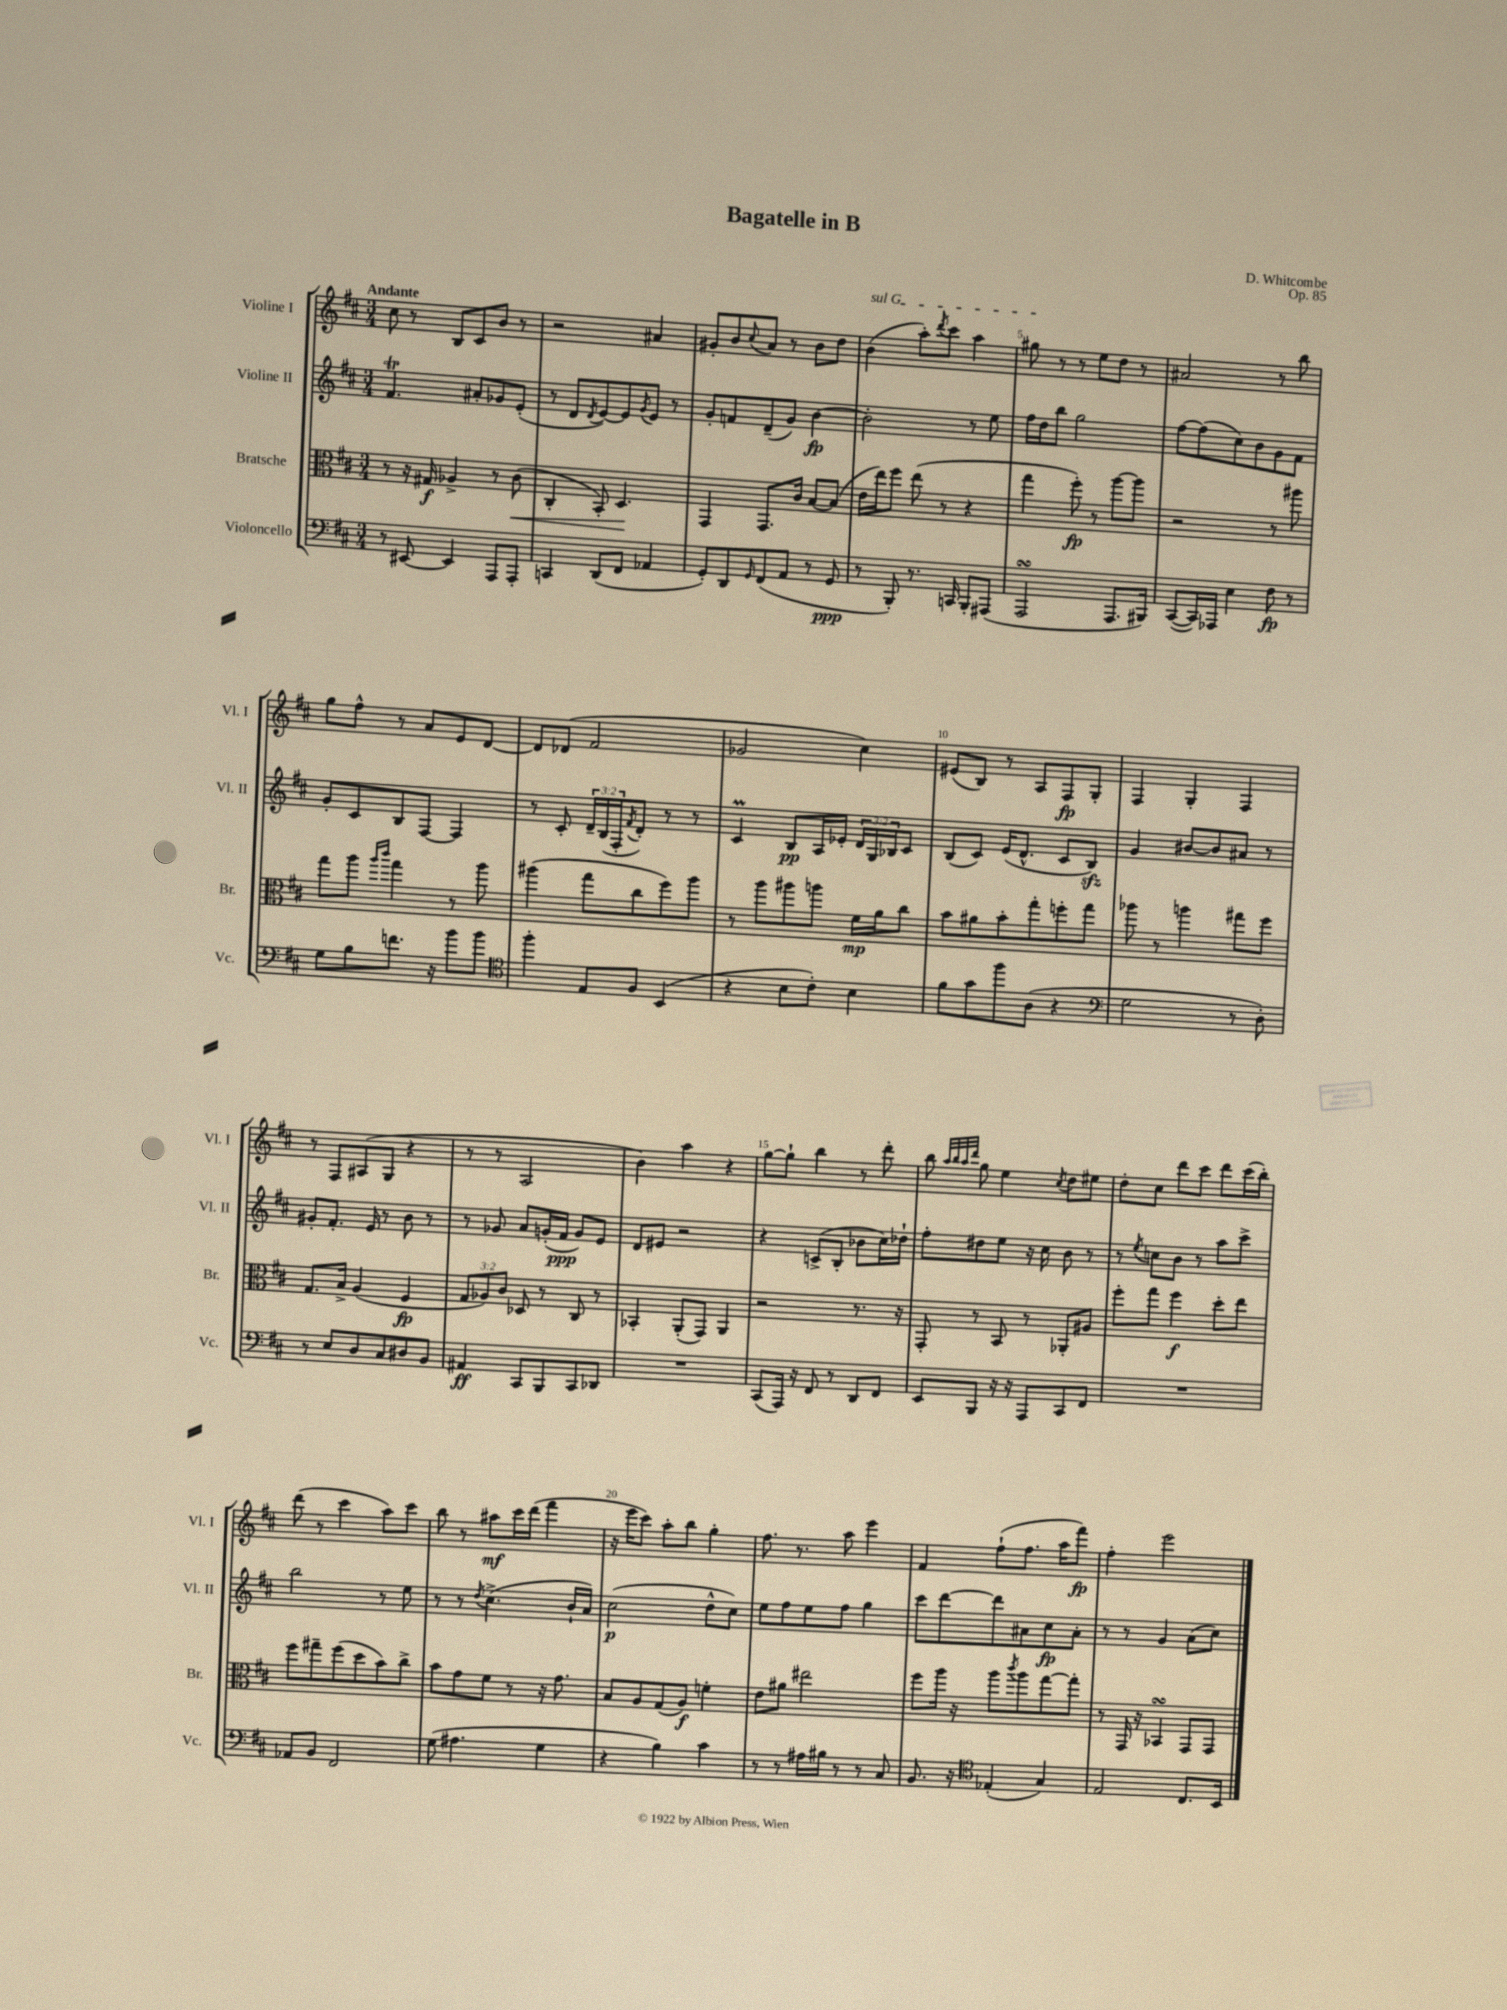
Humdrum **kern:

**kern	**kern	**kern	**kern
*staff4	*staff3	*staff2	*staff1
*clefF4	*clefC3	*clefG2	*clefG2
*k[f#c#]	*k[f#c#]	*k[f#c#]	*k[f#c#]
*M3/4	*M3/4	*M3/4	*M3/4
8r	8r	4.f#/	8cc#\
[8EE#/	16r	.	8r
.	16G#/	.	.
4EE#/]	4A-^/	.	8B/L
.	.	8a#'/L	8c#/
8AAA/L	8r	8g-/	8b/J
8AAA'/J	(8c#\	(8e'/J	8r
=	=	=	=
4CC/	4C#'/	8r	2r
.	.	8d/L	.
.	.	8qd/	.
(8DD/L	8BB'/)	[8e/)	.
8FF#/J	4.D/	8e/]	.
.	.	8qg/	.
4AA-/	.	8e/J	4a#/
.	.	8r	.
=	=	=	=
8GG'/L)	4GG/	8g'/L	8g#'/L
8DD/	.	8f/	8b/
16qqGG/	.	.	8qqcc#/
(8FF#/	8.GG/L	(8d~/	8a/J
8AA/J	.	8g/J)	8r
.	16c#/Jk	.	.
8r	[8B/L	[4b\	8b\L
8GG/	(8B/]J	.	8dd\J
=	=	=	=
8r	16e\LL	2b'\]	(4b\
.	16ee\J)	.	.
8BBB'/)	8ff#\J	.	.
8.r	(8ee\	.	8aa'\L)
.	.	.	8qddd/
.	8r	.	8ccc#\J
16CC/	.	.	.
8BBB'/L	4r	8r	4aa\
(8AAA#/J	.	8ee\	.
=	=	=	=
2AAA/	4gg\	16ff#\LL	8gg#\
.	.	16dd\J	.
.	.	8bb\J	8r
.	8ff#'\)	2gg\	8r
.	8r	.	8ee\L
8.AAA/L	[8aa\L	.	8dd\J
.	8aa\]J	.	8r
16BBB#/Jk)	.	.	.
=	=	=	=
([8CC#/L	2r	[8ff#\L	2a#/
16CC#/]L)	.	(8ff#\]	.
16AAA-/JJ	.	.	.
4E\	.	8cc#\)	.
.	.	8b\	.
8F#\	8r	8g\	8r
8r	8aa#\	8f#\J	8bb\
=	=	=	=
8G\L	8gg\L	8g'/L	8gg\L
8B\	8aa\J	8c#/	8ff#^^\J
.	16qqaa/LL	.	.
.	16qqccc#/JJ	.	.
8.f\J	4gg\	8B/	8r
.	.	[8F#/J	8a/L
16r	.	.	.
8b\L	8r	4F#/]	8e/
8b\J	8aa\	.	[8d/J
=	=	=	=
*clefC4	*	*	*
4ff#'\	(4aa#\	8r	8d/]L
.	.	8c#'/	(8d-/J
8E/L	8gg\L	24d~/LL	2f#/
.	.	(24B/	.
.	.	24F#'/J	.
.	.	8qf#/	.
8F#/J	8cc#\	8d'/J)	.
(4BB/	8ff#\)	8r	.
.	8aa#\J	8r	.
=	=	=	=
4r	8r	4c#/	2g-/
.	8aa\L	.	.
8B\L	8aa#\	8B/L	.
8c#'\J)	8aa\J	16A/L	.
.	.	16e-'/JJ	.
4B\	16f#\LL	24d/LL	4cc#\)
.	.	24G/	.
.	16a\J	.	.
.	.	24B-/J	.
.	8cc#\J	8c#/J	.
=	=	=	=
8f#\L	8b\L	(8B/L	(8e#/L
8g\	8a#\	8c#/J)	8B/J)
8ff#\	8b'\	(16e/LK	8r
.	.	8.d^^/J	.
(8A\J	8gg'\	.	8A/L
4r	8ff'\	8c#/L	8F#/
.	8gg\J	8B/J)	8G'/J
=	=	=	=
*clefF4	*	*	*
2G\	8aa-\	4g/	4F#/
.	8r	.	.
.	4aa\	[8b#/L	4G'/
.	.	8b#/]	.
8r	8gg#\L	8a#/J	4F#/
8D'\)	8ff#\J	8r	.
=	=	=	=
8r	8.G/L	8g#'/L	8r
8E/L	.	8.f#'/J	8F#/L
.	16B^/Jk	.	.
8D/	(4A/	.	(8A#/
.	.	16e/	.
8C#/	.	8r	8G/J
8D#/	4F#/	8b\	4r
8BB/J	.	8r	.
=	=	=	=
4AA#/	12G/L	8r	8r
.	12A-/)	.	.
.	.	8g-/	8r
.	12c#/J	.	.
8CC#/L	8D-/	8a/L	2A/
8BBB/	8r	(16g'/L	.
.	.	16f#/JJ	.
8CC#/	8C#/	8g/L)	.
8DD-/J	8r	8e/J	.
=	=	=	=
2.r	4BB-'/	8d/L	4b\)
.	.	8e#/J	.
.	(8AA'/L	2r	4aa\
.	8GG/J)	.	.
.	4AA/	.	4r
=	=	=	=
(8CC#/L	2r	4r	[8gg\L
16AAA/Jk)	.	.	8gg`\]J
16r	.	.	.
8FF#/	.	(8c^/L	4bb\
8r	.	8B'/J	.
8DD/L	8.r	8b-\L	8r
8FF#/J	.	16cc#\L)	8ddd'\
.	16r	16dd-`\JJ	.
=	=	=	=
8EE/L	8GG'/	8ff#'\L	8bb\
.	.	.	32qqaa/LLL
.	.	.	32qqbb/
.	.	.	32qqaa/
.	.	.	32qqddd/JJJ
8BBB/J	8r	8dd#\	8gg\
16r	8BB/	8ee\J	4ee\
16r	.	.	.
8AAA/L	8r	16r	.
.	.	16cc#\	.
.	.	.	8qcc#/
8CC#/	8AA-'/L	8b\	8dd\L
8FF#/J	8A#/J	8r	8ee#\J
=	=	=	=
2.r	8ff#'\L	8r	8dd'\L
.	.	8qee/	.
.	8gg\J	8cc\L	8cc#\J
.	4ff#\	8b\J	8ddd\L
.	.	8r	8ccc#\J
.	8dd'\L	8aa\L	8ddd\L
.	8ee\J	8ccc#^\J	(16ccc#\L
.	.	.	16bb'\JJ)
=	=	=	=
8AA-/L	8ff#\L	2bb\	(8ddd\
8BB/J	8gg#~\	.	8r
2FF#/	(8ff#\	.	4ccc#\
.	8dd\	.	.
.	8b\)	8r	8aa\L)
.	8cc#^\J	8ee\	8ccc#\J
=	=	=	=
(8G\	8b\L	8r	8bb\
4.A#\	8g\	8r	8r
.	.	8qdd/	.
.	8f#\J	(4.cc#^\	8aa#\L
.	8r	.	16ccc#\L
.	.	.	(16ddd\JJ
4G\	16r	.	4fff#\
.	8.g\	.	.
.	.	16b`/LL	.
.	.	16a/JJ)	.
=	=	=	=
4r	8B/L	(2cc#\	16r
.	.	.	16eee\LK
.	8A/	.	8ccc#\J)
4B\)	(8G/	.	8aa'\L
.	8A/J)	.	8bb\J
4c#\	4f'\	8dd^^\L	4gg'\
.	.	8cc#\J)	.
=	=	=	=
8r	8e\L	8ee\L	8.ff#\
8r	8a#\J	8ff#\	.
.	.	.	8.r
16A#\LL	2ee#\	8ee\	.
16B#\JJ	.	.	.
8r	.	8ff#\J	8aa\
8r	.	4gg\	4eee\
8C#/	.	.	.
=	=	=	=
8.BB/	8ff#\L	8ccc#\L	4f#/
.	16aa\Jk	[8ddd\	.
16r	16r	.	.
*clefC4	*	*	*
(4E-'/	8aa\L	8ddd\]	(8ff#`\L
.	8qccc#/	.	.
.	8aa\	8a#\	8.ff#\J
4G/)	[8gg\	8cc#\	.
.	.	.	16aa\LK
.	8gg'\]J	8a#'\J	8fff#\J)
=	=	=	=
2E/	8r	8r	4ff#'\
.	16GG/	8r	.
.	16r	.	.
.	4BB-/	4g/	2eee\
8.C#/L	8GG/L	(8a\L	.
.	8GG/J	8cc#\J)	.
16BB/Jk	.	.	.
==	==	==	==
*-	*-	*-	*-
